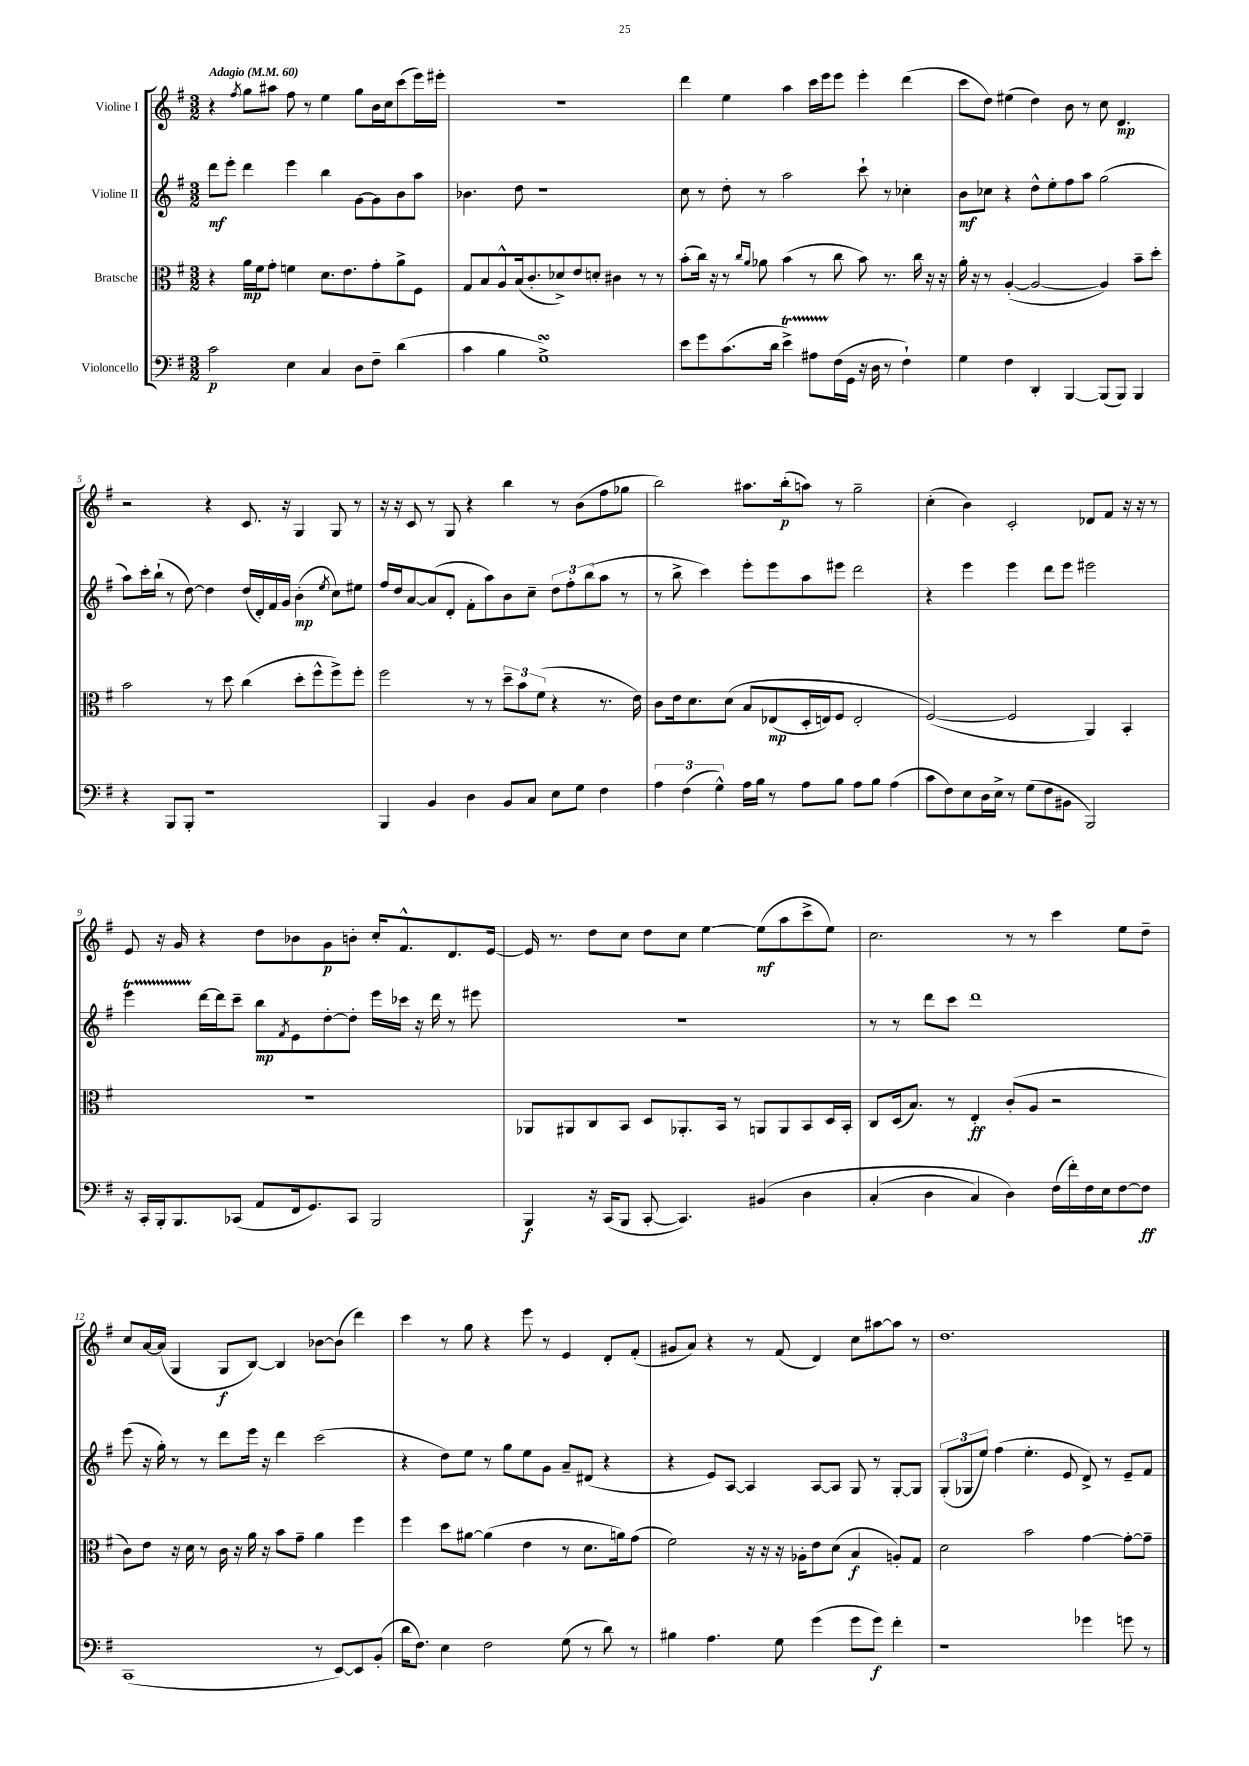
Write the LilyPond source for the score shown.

<<
\new StaffGroup <<
\new Staff = "s0" \with { instrumentName = "Violine I" } {
    \clef treble \key g \major \numericTimeSignature \time 3/2 \tempo "Adagio" 4 = 60
    r4 \acciaccatura { fis''8 } g''8 ais''8 fis''8 r8 e''4 g''8 b'16 c''16 c'''8( e'''16) eis'''16-. |
    R1. |
    d'''4 e''4 a''4 c'''16 e'''16 e'''8 e'''4-. d'''4( |
    c'''8 d''8) eis''4( d''4) b'8 r8 c''8 d'4.\mp |
    r2 r4 c'8. r16 g4 g8 r8 |
    r16 r16 c'8 r8 g8 r4 b''4 r8 b'8( fis''8 ges''8 |
    b''2) ais''8. b''16-.\p( a''8) r8 g''2-- |
    c''4-.( b'4) c'2-. des'8 fis'8 r16 r16 r8 |
    e'8 r16 g'16 r4 d''8 bes'8 g'8\p b'8-. c''16-. fis'8.-^ d'8. e'16~ |
    e'16 r8. d''8 c''8 d''8 c''8 e''4~ e''8\mf( a''8 c'''8-> e''8) |
    c''2. r8 r8 c'''4 e''8 d''8-- |
    c''8 a'16~ a'16( g4 g8\f b8~) b4 bes'8~ bes'8( d'''4) |
    c'''4 r8 g''8 r4 e'''8 r8 e'4 d'8-. fis'8-.( |
    gis'8 a'8) r4 r8 fis'8( d'4) c''8 ais''8~ ais''8 r8 |
    d''1. \bar "|." |
}
\new Staff = "s1" \with { instrumentName = "Violine II" } {
    \clef treble \key g \major \numericTimeSignature \time 3/2
    d'''8\mf e'''8-. d'''4 e'''4 b''4 g'8~ g'8 b'8 a''8 |
    bes'4. d''8 r1 |
    c''8 r8 d''8-. r8 a''2 c'''8-! r8 ces''4-. |
    b'8\mf ces''8 r4 d''8-^ e''8-. fis''8 a''8 g''2( |
    a''8) c'''16-. b''16-!( r8 d''8~) d''4 d''16( d'16-.) fis'16 g'16 b'4-.\mp( \acciaccatura { e''8 } c''8) eis''8 |
    fis''16 d''16 a'8~ a'8( d'8-. fis'8-. a''8) b'8 c''8-- \tuplet 3/2 { d''8 fis''8-. b''8( } a''8 r8 |
    r8 b''8-> c'''4) e'''8-. e'''8 a''8 eis'''8 d'''2 |
    r4 e'''4 e'''4 d'''8 e'''8 eis'''2 |
    e'''4\startTrillSpan d'''16~\stopTrillSpan d'''16 c'''8-- b''8\mp \acciaccatura { fis'8 } e'8 d''8~-. d''8-. e'''16 ces'''16 r16 d'''16 r8 eis'''8 |
    R1. |
    r8 r8 d'''8 c'''8 d'''1 |
    e'''8( r16 g''16-.) r8 r8 d'''8 e'''16 r16 d'''4 c'''2( |
    r4 d''8) e''8 r8 g''8 e''8 g'8 a'8-- dis'8( r4 |
    r4 e'8) a8~ a4 a8~ a8 g8 r8 g8~-. g8 |
    \tuplet 3/2 { g8-.( ges8 e''8) } fis''4( e''4.-. e'8 d'8->) r8 e'8-- fis'8 \bar "|." |
}
\new Staff = "s2" \with { instrumentName = "Bratsche" } {
    \clef alto \key g \major \numericTimeSignature \time 3/2
    r4 a'16\mp fis'16 g'8-. f'4 d'8. e'8. g'8-. a'8-> fis8 |
    g8 b8 a8-^ b16( c'8.-. des'8->) e'8 d'8-. cis'4 r8 r8 |
    b'8-.( c''16) r16 r8 \grace { c''16 a'16 } aes'8 b'4( r8 c''8 b'8) r8. c''16 r16 r16 |
    a'16-. r16 r8 a4~-.( a2~ a4) b'8-- d''8-. |
    b'2 r8 d''8 c''4( d''8-. fis''8-^ fis''8->) fis''8-. |
    fis''2 r8 r8 \tuplet 3/2 { d''8-- b'8 fis'8( } r4 r8. e'16) |
    c'8 e'16 d'8. d'8\( b8 ees8\mp( d16-. e16) fis8 e2-. |
    fis2~(\) fis2 a,4) b,4-. |
    R1. |
    aes,8 ais,8 c8 b,8 d8 aes,8.-. b,16 r8 a,8 a,8 b,8 d16 b,16-. |
    c8 d16( b8.) r8 e4-.\ff c'8-.( a8 r2 |
    c'8) e'8 r16 d'16 r8 c'16 r16 a'16 r16 b'8 g'8-- a'4 fis''4 |
    fis''4 d''8 ais'8~ ais'4( e'4 r8 d'8. a'16) g'8( |
    fis'2) r16 r16 r16 aes16-. e'8 d'8( b4\f a8-.) g8 |
    d'2 b'2 g'4~ g'8~-. g'8-- \bar "|." |
}
\new Staff = "s3" \with { instrumentName = "Violoncello" } {
    \clef bass \key g \major \numericTimeSignature \time 3/2
    c'2\p e4 c4 d8 fis8-- d'4( |
    c'4 b4 g1->\turn) |
    e'8 g'8 c'8.( d'16 e'4->\startTrillSpan) ais8 fis16\stopTrillSpan( g,16 r16 d16 r8 fis4-!) |
    g4 fis4 d,4-. b,,4~ b,,8( b,,8) b,,4 |
    r4 b,,8 b,,8-. r1 |
    b,,4 b,4 d4 b,8 c8 e8 g8 fis4 |
    \tuplet 3/2 { a4 fis4( g4-^) } a16 b16 r8 a8 b8 a8 b8 a4( |
    c'8 fis8) e8 d16 e16-> r8 g8( fis8 bis,8 b,,2) |
    r16 c,16-. b,,16-. b,,8. ces,8( a,8 fis,16 g,8.) ces,8 b,,2 |
    b,,4\f r16 c,16( b,,8 c,8~-. c,4.) bis,4\( d4 |
    c4-.( d4 c4) d4\) fis16( fis'16-.) fis16 e16 fis8~ fis8\ff |
    c,1( r8 e,8~) e,8 b,8-.( |
    d'16 fis8.) e4 fis2 g8( r8 d'8) r8 |
    bis4 a4. g8 g'4( g'8 g'8\f) fis'4-. |
    r1 ges'4 g'8 r8 \bar "|." |
}
>>
>>
